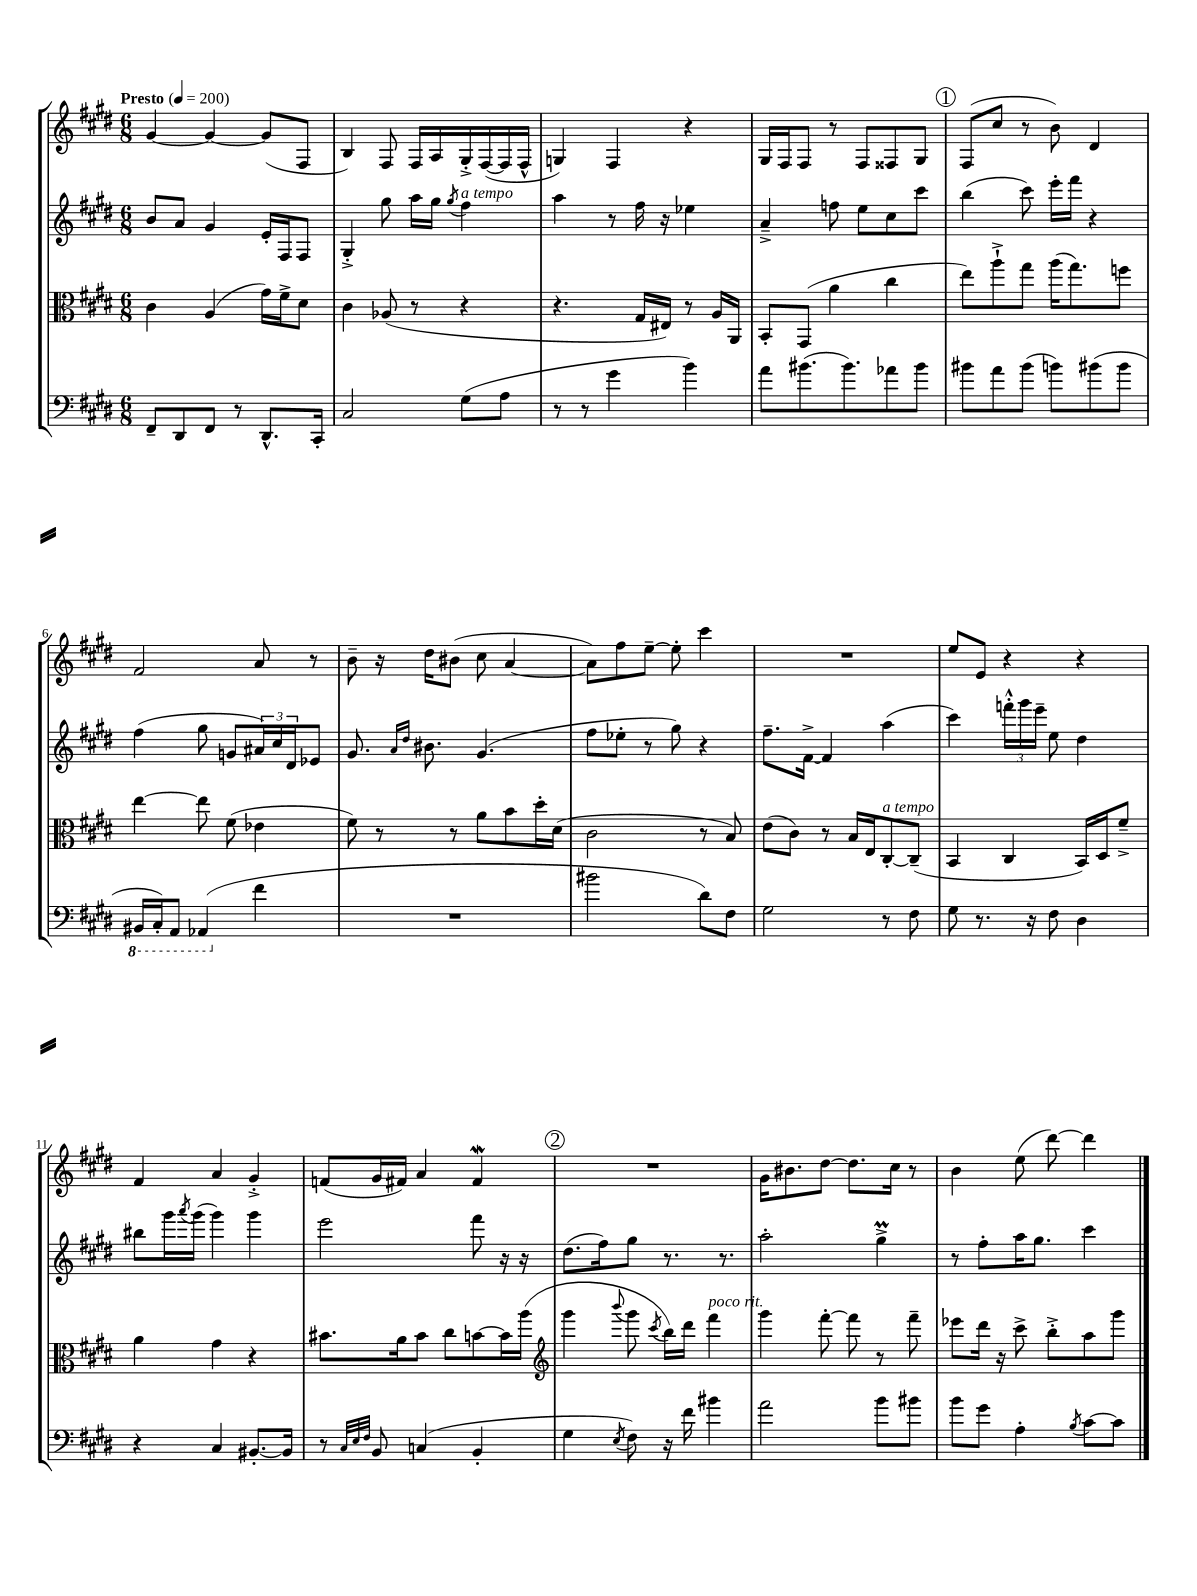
<<
\new StaffGroup <<
\new Staff = "s0" {
    \clef treble \key e \major \numericTimeSignature \time 6/8 \tempo "Presto" 4 = 200
    gis'4~ gis'4~ gis'8( fis8 |
    b4) fis8 fis16 a16 gis16-.-> fis16~( fis16 fis16-^ |
    g4) fis4 r4 |
    gis16 fis16 fis8 r8 fis8 fisis8 gis8 |
    \mark \markup { \circle "1" } fis8( cis''8 r8 b'8) dis'4 |
    fis'2 a'8 r8 |
    b'8-- r16 dis''16 bis'8( cis''8 a'4~ |
    a'8) fis''8 e''8~-- e''8-. cis'''4 |
    R2. |
    e''8 e'8 r4 r4 |
    fis'4 a'4 gis'4-.-> |
    f'8( gis'16 fis'16) a'4 fis'4\mordent |
    \mark \markup { \circle "2" } R2. |
    gis'16 bis'8. dis''8~ dis''8. cis''16 r8 |
    b'4 e''8( dis'''8~) dis'''4 \bar "|." |
}
\new Staff = "s1" {
    \clef treble \key e \major \numericTimeSignature \time 6/8
    b'8 a'8 gis'4 e'16-. fis16 fis8 |
    gis4-.-> gis''8 a''16 gis''16 \acciaccatura { gis''8 } fis''4^\markup { \italic "a tempo" } |
    a''4 r8 fis''16 r16 ees''4 |
    a'4---> f''8 e''8 cis''8 cis'''8 |
    \mark \markup { \circle "1" } b''4( cis'''8) e'''16-. fis'''16 r4 |
    fis''4( gis''8 g'8 \tuplet 3/2 { ais'16) cis''16 dis'16 } ees'8 |
    gis'8. \grace { a'16 dis''16 } bis'8. gis'4.( |
    fis''8 ees''8-. r8 gis''8) r4 |
    fis''8.-- fis'16~-> fis'4 a''4( |
    cis'''4) \tuplet 3/2 { f'''16-.-^ gis'''16 e'''16-- } e''8 dis''4 |
    bis''8 gis'''16 \acciaccatura { a'''8 } gis'''16( gis'''4) gis'''4 |
    e'''2 fis'''8 r16 r16 |
    \mark \markup { \circle "2" } dis''8.( fis''16) gis''8 r8. r8. |
    a''2-. gis''4->\prall |
    r8 fis''8-. a''16 gis''8. cis'''4 \bar "|." |
}
\new Staff = "s2" {
    \clef alto \key e \major \numericTimeSignature \time 6/8
    cis'4 a4( gis'16) fis'16-> dis'8 |
    cis'4 aes8( r8 r4 |
    r4. gis16 eis16) r8 a16 a,16 |
    b,8-. gis,8( a'4 cis''4 |
    \mark \markup { \circle "1" } e''8) a''8-!-> gis''8 a''16( gis''8.) f''8 |
    e''4~ e''8 fis'8( ees'4 |
    fis'8) r8 r8 a'8 b'8 dis''16-. dis'16( |
    cis'2 r8 b8) |
    e'8( cis'8) r8 b16 e16 cis8~-.^\markup { \italic "a tempo" } cis8--( |
    b,4 cis4 b,16) dis16 fis'8---> |
    a'4 gis'4 r4 |
    bis'8. a'16 bis'8 cis''8 b'8~ b'16 a''16( |
    \mark \markup { \circle "2" } \clef treble gis'''4 \appoggiatura { b'''8 } gis'''8 \acciaccatura { cis'''8 } b''16) dis'''16 fis'''4^\markup { \italic "poco rit." } |
    gis'''4 fis'''8~-. fis'''8 r8 fis'''8-- |
    ees'''8 dis'''16 r16 cis'''8-> b''8-.-> a''8 gis'''8 \bar "|." |
}
\new Staff = "s3" {
    \clef bass \key e \major \numericTimeSignature \time 6/8
    fis,8-- dis,8 fis,8 r8 dis,8.-^ cis,16-. |
    cis2 gis8( a8 |
    r8 r8 gis'4 b'4) |
    a'8 bis'8.( bis'8.) aes'8 bis'8 |
    \mark \markup { \circle "1" } bis'8 a'8 bis'8( b'8) bis'8( bis'8 |
    \ottava #-1 bis,,16 cis,16-.) a,,8 aes,,4( \ottava #0 fis'4 |
    R2. |
    bis'2 dis'8) fis8 |
    gis2 r8 fis8 |
    gis8 r8. r16 fis8 dis4 |
    r4 cis4 bis,8.~-. bis,16 |
    r8 \grace { cis32 e32 fis32 } b,8 c4( b,4-. |
    \mark \markup { \circle "2" } gis4 \acciaccatura { e8 } fis8) r16 fis'16 bis'4 |
    a'2 b'8 bis'8 |
    b'8 gis'8 a4-. \acciaccatura { b8 } cis'8~ cis'8 \bar "|." |
}
>>
>>
